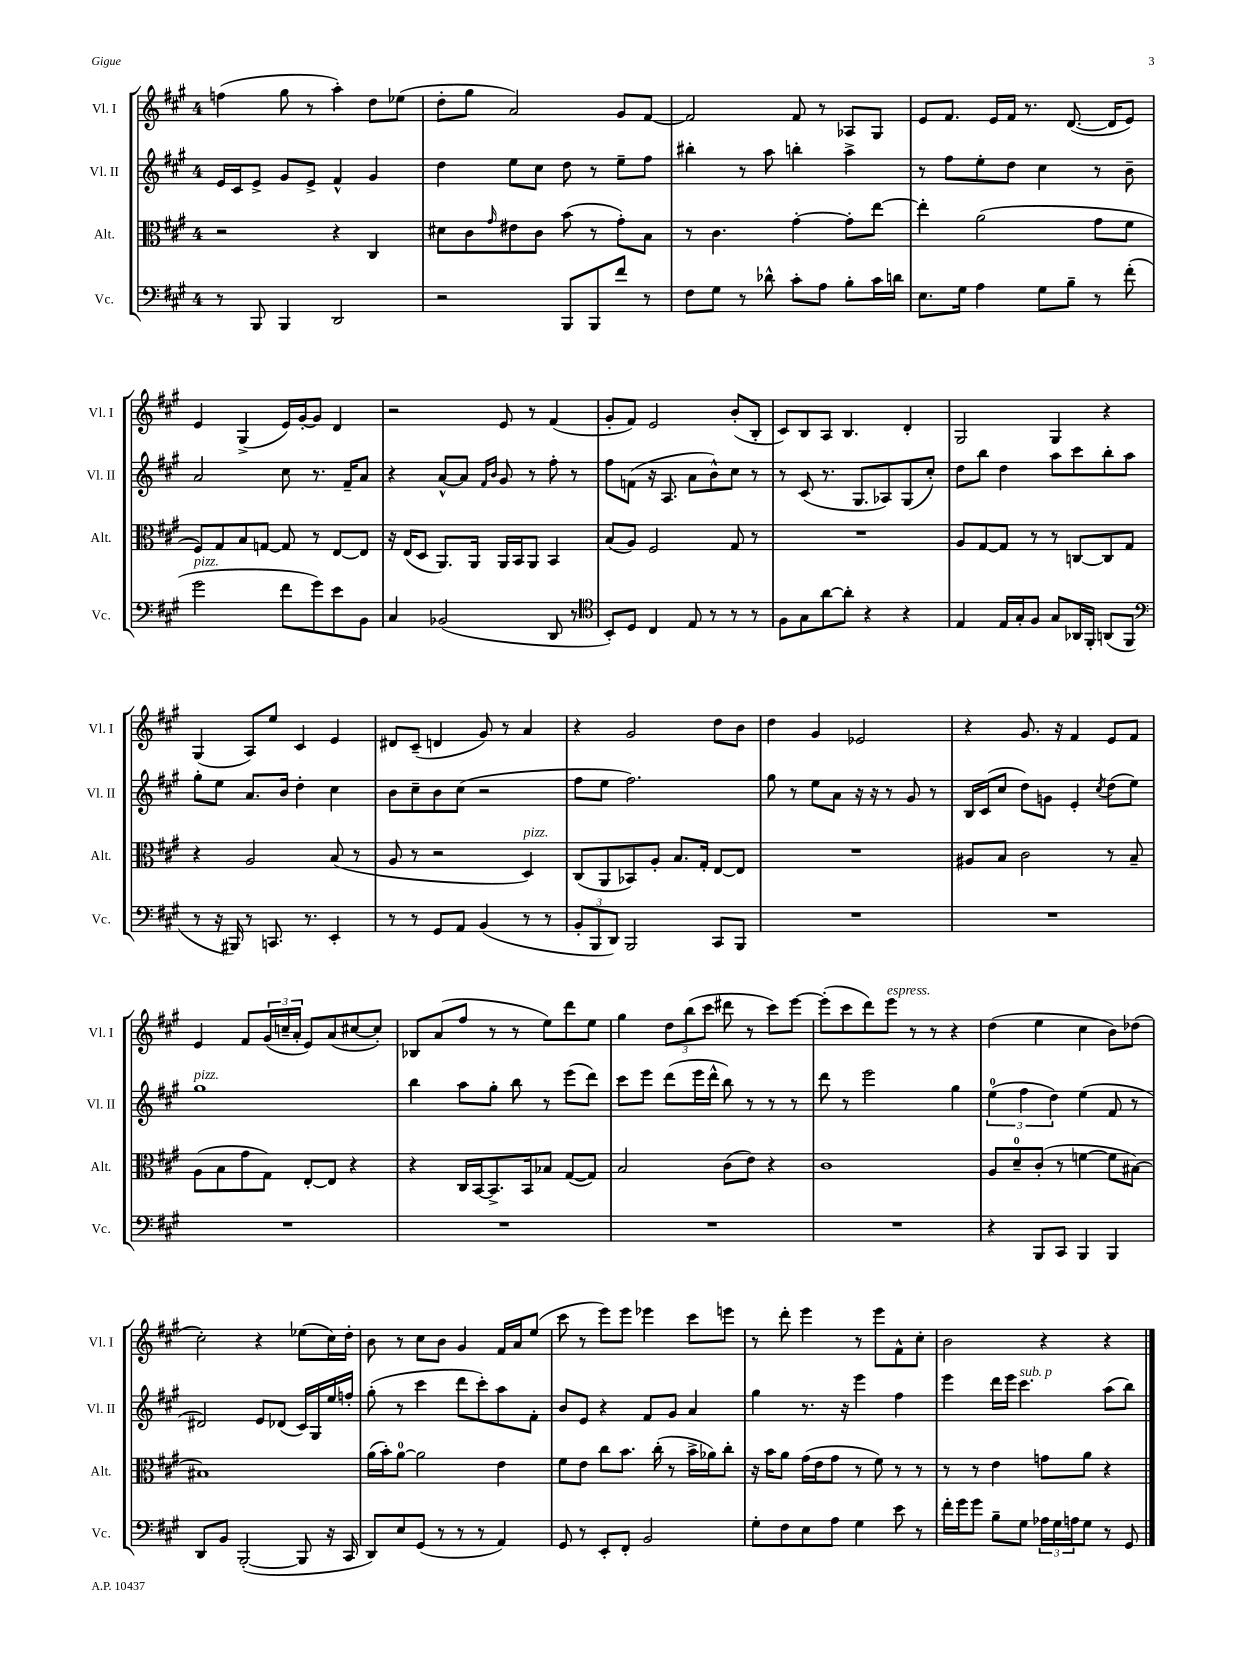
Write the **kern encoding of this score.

**kern	**kern	**kern	**kern
*staff4	*staff3	*staff2	*staff1
*clefF4	*clefC3	*clefG2	*clefG2
*k[f#c#g#]	*k[f#c#g#]	*k[f#c#g#]	*k[f#c#g#]
*M4/4	*M4/4	*M4/4	*M4/4
8r	2r	16e/LL	(4ff\
.	.	16c#/J	.
8BBB/	.	8e^/J	.
4BBB/	.	8g#/L	8gg#\
.	.	8e^/J	8r
2DD/	4r	4f#^^/	4aa'\)
.	4C#/	4g#/	8dd\L
.	.	.	(8ee-\J
=	=	=	=
2r	8d#\L	4dd\	8dd'\L
.	8c#\	.	8gg#\J
.	16qqg#/	.	.
.	8e#\	8ee\L	2a/)
.	8c#\J	8cc#\J	.
8BBB/L	(8b\	8dd\	.
8BBB/	8r	8r	.
8f#/J	8g#'\L)	8ee~\L	8g#/L
8r	8B\J	8ff#\J	[8f#/J
=	=	=	=
8F#\L	8r	4bb#'\	2f#/]
8G#\J	4.c#\	.	.
8r	.	8r	.
8d-^^\	.	8aa\	.
8c#'\L	[4g#'\	4bb'\	8f#/
8A\J	.	.	8r
8B'\L	8g#'\]L	4aa^\	8A-/L
16c#\L	[8ee\J	.	8G#/J
16d\JJ	.	.	.
=	=	=	=
8.E\L	4ee'\]	8r	8e/L
.	.	8ff#\L	8.f#/J
16G#\Jk	.	.	.
4A\	(2a\	8ee'\	.
.	.	.	16e/LL
.	.	8dd\J	16f#/JJ
.	.	.	8.r
8G#\L	.	4cc#\	.
8B~\J	.	.	([8.d/
8r	8g#\L	8r	.
.	.	.	16d/]LK
(8f#'\	8f#\J	8b~\	8e/J)
=	=	=	=
2g#\	8F#/L)	2a/	4e/
.	8G#/	.	.
.	8B/	.	(4G#^/
.	[8G/J	.	.
8f#\L	8G/]	8cc#\	16e/LL)
.	.	.	[16g#'/J
8g#\)	8r	8.r	8g#/]J
8e\	[8E/L	.	4d/
.	.	16f#~/LK	.
8BB\J	8E/]J	8a/J	.
=	=	=	=
4C#/	16r	4r	2r
.	(16E/LK	.	.
.	8D/J	.	.
(2BB-/	8.AA/L)	[8a^^/L	.
.	.	8a/]J	.
.	16AA/Jk	.	.
.	.	16qqf#/LL	.
.	.	16qqb/JJ	.
.	16AA/LL	8g#/	8e/
.	16BB/J	.	.
.	8AA/J	8r	8r
8DD/	4BB/	8ff#'\	(4f#/
8r	.	8r	.
=	=	=	=
*clefC4	*	*	*
8BB'/L)	(8B/L	8ff#\L	8g#'/L
8D/J	8A/J)	(8f\J	8f#/J)
4C#/	2F#/	16r	2e/
.	.	8.A/	.
8E/	.	8a\L	.
8r	.	8b^^\)	.
8r	8G#/	8cc#\J	(8b'/L
8r	8r	8r	8B'/J
=	=	=	=
8F#\L	1r	8r	8c#/L)
8G#\	.	(8c#/	8B/
[8a\	.	8.r	8A/J
8a'\]J	.	.	4.B/
.	.	8.G#/L	.
4r	.	.	.
.	.	8A-/)	.
4r	.	(8G#/	4d'/
.	.	8cc#'/J)	.
=	=	=	=
4E/	8A/L	8dd\L	2G#/
.	[8G#/	8bb\J	.
16E/LL	8G#/]J	4dd\	.
16G#'/J	.	.	.
8F#/J	8r	.	.
8G#/L	8r	8aa\L	4G#/
16AA-/L	[8C/L	8ccc#\	.
16FF#'/JJ	.	.	.
(8AA/L	8C/]	8bb'\	4r
8FF#/J	8G#/J	8aa\J	.
=	=	=	=
*clefF4	*	*	*
8r	4r	8gg#'\L	(4G#/
16r	.	8ee\J	.
16BBB#/)	.	.	.
8r	2A/	8.a/L	8A/L)
8.CC/	.	.	8ee/J
.	.	16b/Jk	.
.	.	4dd'\	4c#/
8.r	.	.	.
4EE'/	(8B/	4cc#\	4e/
.	8r	.	.
=	=	=	=
8r	8A/	8b\L	8d#/L
8r	8r	8cc#~\	(8c#~/J
8GG#/L	2r	8b\	4d/
8AA/J	.	(8cc#\J	.
(4BB/	.	2r	8g#/)
.	.	.	8r
8r	4D/)	.	4a/
8r	.	.	.
=	=	=	=
12BB'/L	(8C#/L	8ff#\L	4r
12BBB/	.	.	.
.	8AA/	8ee\J	.
12DD/J)	.	.	.
2BBB/	8BB-/)	2.ff#\)	2g#/
.	8A'/J	.	.
.	8.B/L	.	.
.	16G#'/Jk	.	.
8CC#/L	[8E/L	.	8dd\L
8BBB/J	8E/]J	.	8b\J
=	=	=	=
1r	1r	8gg#\	4dd\
.	.	8r	.
.	.	8ee\L	4g#/
.	.	8a\J	.
.	.	16r	2e-/
.	.	16r	.
.	.	8r	.
.	.	8g#/	.
.	.	8r	.
=	=	=	=
1r	8A#/L	16B/LL	4r
.	.	(16c#/J	.
.	8B/J	8cc#/J	.
.	2c#\	8dd\L)	8.g#/
.	.	8g\J	.
.	.	.	16r
.	.	4e'/	4f#/
.	.	8qcc#/	.
.	8r	(8dd\L	8e/L
.	8B~/	8ee\J)	8f#/J
=	=	=	=
1r	(8A\L	1gg#	4e/
.	8B\	.	.
.	8g#\	.	8f#/L
.	8G#\J)	.	(24g#/L
.	.	.	24cc~/
.	.	.	24a'/JJ
.	[8E'/L	.	8e/L)
.	8E/]J	.	(8a/
.	4r	.	[8cc#/
.	.	.	8cc#'/]J)
=	=	=	=
1r	4r	4bb\	8B-/L
.	.	.	(8a/
.	16C#/LL	8aa\L	8ff#/J
.	[16BB/J	.	.
.	8.BB^/]	8gg#'\J	8r
.	.	8bb\	8r
.	16BB/k	.	.
.	8B-/J	8r	8ee\L)
.	([8G#/L	(8eee\L	8ddd\
.	8G#/]J)	8ddd\J)	8ee\J
=	=	=	=
1r	2B/	8ccc#\L	4gg#\
.	.	8eee\J	.
.	.	(8ddd\L	12dd\L
.	.	.	(12bb\
.	.	16eee\L	.
.	.	.	12ccc#\J
.	.	16ddd^^\JJ	.
.	(8c#\L	8bb\)	8ddd#\
.	8e\J)	8r	8r
.	4r	8r	8ccc#\L)
.	.	8r	[8eee\J
=	=	=	=
1r	1c#	8ddd\	(8eee'\]L
.	.	8r	8ccc#\
.	.	2eee\	8ddd\)
.	.	.	8eee\J
.	.	.	8r
.	.	.	8r
.	.	4gg#\	4r
=	=	=	=
4r	8A/L	(6ee\	(4dd\
.	8d~/	.	.
.	.	6ff#\	.
8BBB/L	(8c#'/J	.	4ee\
.	.	6dd\)	.
8CC#/J	8r	.	.
4BBB/	[4f\	(4ee\	4cc#\
4BBB/	8f\]L	8f#/	8b\L)
.	[8B#\J)	8r	(8dd-\J
=	=	=	=
8DD/L	1B#]	2d#/)	2cc#'\)
8BB/J	.	.	.
([2BBB'/	.	.	.
.	.	8e/L	4r
.	.	(8d-/J	.
8BBB/]	.	16c#/LL)	(8ee-\L
.	.	16G#/	.
16r	.	16ee/	16cc#\L)
16CC#/	.	16ff'/JJ	16dd'\JJ
=	=	=	=
8DD/L)	(16a\LL	(8gg#'\	8b\
.	16b'\J)	.	.
8E/	[8a\J	8r	8r
(8GG#/J	2a\]	4ccc#\	8cc#\L
8r	.	.	8b\J
8r	.	8ddd\L	4g#/
8r	.	8ccc#'\)	.
4AA/)	4e\	8aa\	16f#/LL
.	.	.	16a/J
.	.	8f#'\J	(8ee/J
=	=	=	=
8GG#/	8f#\L	8b/L	8ccc#\
8r	8e\J	8e/J	8r
8EE'/L	8cc#\L	4r	8eee\L)
8FF#'/J	8.b\J	.	8eee\J
2BB/	.	8f#/L	4eee-\
.	(16cc#'\	.	.
.	8r	8g#/J	.
.	16b^\LL	4a/	8ccc#\L
.	16a-\J)	.	.
.	8cc#'\J	.	8eee\J
=	=	=	=
8G#'\L	16r	4gg#\	8r
.	16b\LK	.	.
8F#\	8a\J	.	8ddd'\
8E\	(16g#\LL	8.r	4eee\
.	16e\J	.	.
8A\J	8g#\J	.	.
.	.	16r	.
4G#\	8r	4eee\	8r
.	8f#\)	.	8eee\L
8e\	8r	4ff#\	8f#^^\
8r	8r	.	8cc#'\J
=	=	=	=
16f#'\LL	8r	4eee\	2b\
16g#\J	.	.	.
8g#\J	8r	.	.
8B~\L	4e\	16ddd\LL	.
.	.	16eee\JJ	.
8G#\J	.	4.ccc#\	.
24A-\LL	8g\L	.	4r
24G#\	.	.	.
24A\J	.	.	.
8G#\J	8a\J	.	.
8r	4r	(8aa\L	4r
8GG#/	.	8bb\J)	.
==	==	==	==
*-	*-	*-	*-
